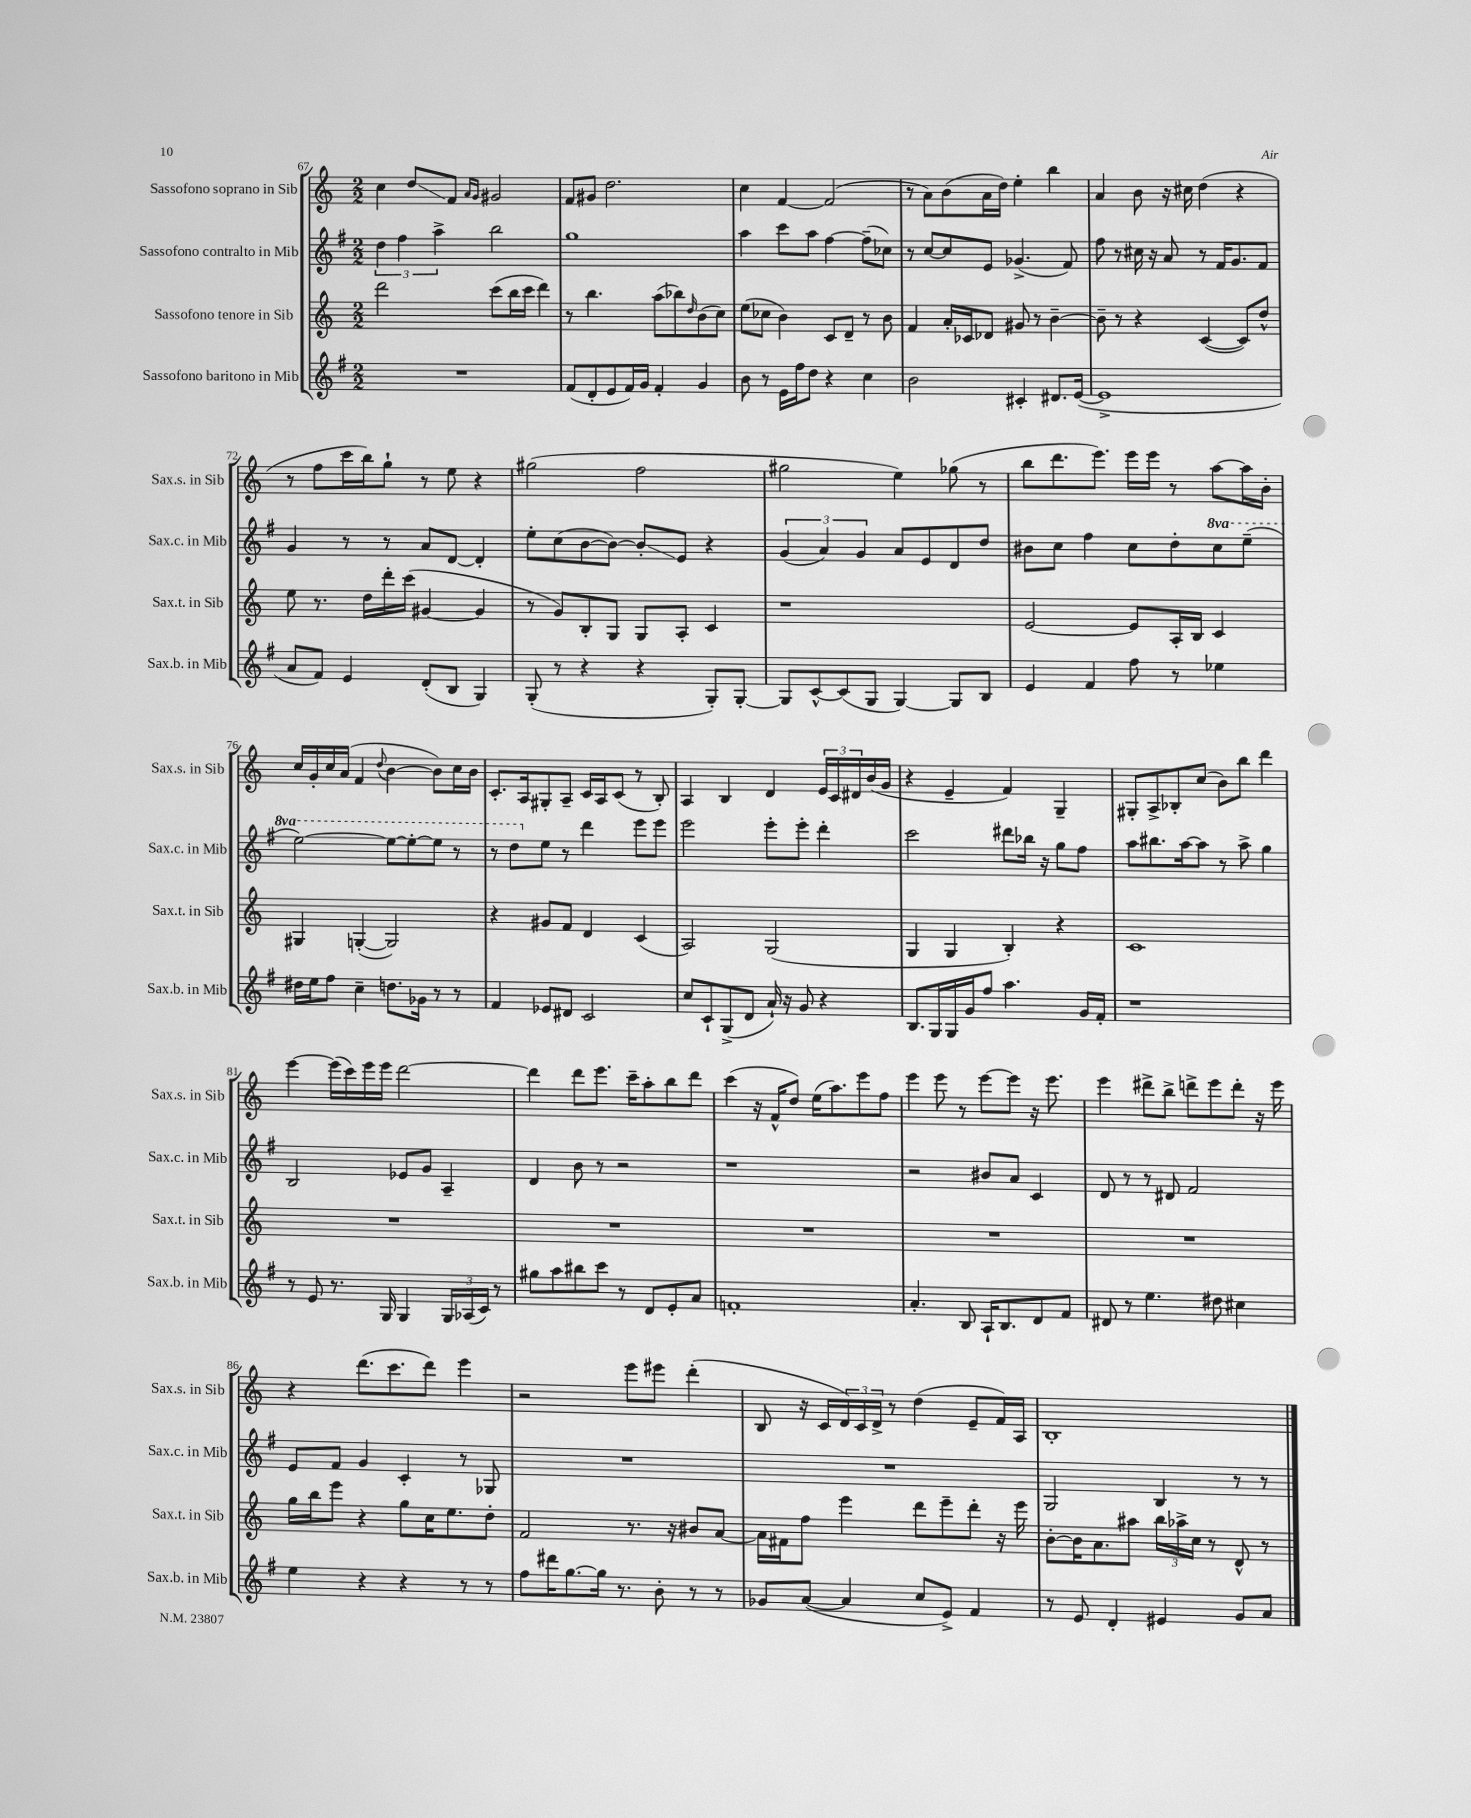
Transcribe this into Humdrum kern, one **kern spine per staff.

**kern	**kern	**kern	**kern
*staff4	*staff3	*staff2	*staff1
*clefG2	*clefG2	*clefG2	*clefG2
*k[f#]	*k[]	*k[f#]	*k[]
*M2/2	*M2/2	*M2/2	*M2/2
1r	2ddd	6dd	4cc
.	.	6ff#	.
.	.	.	8dd
.	.	6aa^	.
.	.	.	8f
.	.	.	16qqa
.	.	.	16qqg
.	(8ccc	2bb	2g#
.	16bb	.	.
.	16ccc	.	.
.	4ddd)	.	.
=	=	=	=
(8f#	8r	1gg	8f
8d'	4.bb	.	8g#
8e	.	.	2.dd
16f#)	.	.	.
16g	.	.	.
4f#'	(8aa	.	.
.	8bb-)	.	.
.	16qqdd	.	.
4g	(8b	.	.
.	8cc)	.	.
=	=	=	=
8b	(8ee	4aa	4cc
8r	8cc-	.	.
16e	4b)	8ccc	[4f
16ff#	.	.	.
8dd	.	8aa	.
4r	8c	[4ff#	(2f]
.	8d~	.	.
4cc	8r	(8ff#~]	.
.	8b	8cc-)	.
=	=	=	=
2b	4f	8r	8r
.	.	[8cc	8a)
.	16a'	8cc]	(8b
.	16c-	.	.
.	8d-	8e	16a
.	.	.	16dd)
4c#'	8g#	(4.g-^	4ee'
.	8r	.	.
8.d#	[4b~	.	4bb
.	.	8f#)	.
([16e	.	.	.
=	=	=	=
1e^]	8b~]	8ff#	4a
.	8r	8r	.
.	4r	16cc#	8b
.	.	16r	.
.	.	8a	16r
.	.	.	16cc#
.	([4c	8r	(4dd
.	.	16f#	.
.	.	8.g	.
.	8c])	.	4r
.	8dd^^	8f#	.
=	=	=	=
8a	8ee	4g	8r
8f#)	8.r	.	8ff
4e	.	8r	16ccc
.	16dd	.	16bb)
.	16ddd'	8r	8gg`
.	(16ccc	.	.
(8d'	[4g#	8a	8r
8B	.	[8d	8ee
4G)	4g#]	4d']	4r
=	=	=	=
(8G'	8r	8ee'	(2gg#
8r	8g)	(8cc	.
4r	8B'	[8b	.
.	8G	8b_)	.
4r	8G	8b']	2ff
.	8A'	8e	.
8G')	4c	4r	.
[8G'	.	.	.
=	=	=	=
8G]	1r	(6g	2gg#
[8c^^	.	.	.
.	.	6a)	.
(8c]	.	.	.
.	.	6g	.
8G	.	.	.
[4G)	.	8a	4ee)
.	.	8e	.
8G]	.	8d	(8gg-
8B	.	8dd	8r
=	=	=	=
4e	[2e	8b#	8bb
.	.	8cc	8.ddd
4f#	.	4ff#	.
.	.	.	8.eee)
8ff#	8e]	8cc	16eee
.	.	.	16eee
8r	16A'	8dd'	8r
.	16B	.	.
4ee-	4c	8ccc	[8aa
.	.	(8eee~	16aa]
.	.	.	16b'
=	=	=	=
16dd#	4G#	[2eee)	16cc
16ee	.	.	16g'
8ff#	.	.	16cc
.	.	.	(16a
4cc~	([4G'	.	4f
.	.	.	8qqdd
8.dd	2G])	8eee_	[4b
.	.	8eee'_	.
16g-	.	.	.
8r	.	8eee]	8b])
8r	.	8r	16cc
.	.	.	16b
=	=	=	=
4f#	4r	8r	8.c'
.	.	8ddd	.
.	.	.	16A
8e-	8g#	8ee	8G#'
8d#	8f	8r	8A~
2c	4d	4ddd	16c
.	.	.	16A
.	.	.	(8c
.	(4c	8eee	8r
.	.	8eee	8B')
=	=	=	=
8cc	2A)	2eee	4A
8c`	.	.	.
(8G^	.	.	4B
8d	.	.	.
16a`)	(2G	8eee'	4d
16r	.	.	.
8g	.	8eee'	.
4r	.	4ddd'	24e
.	.	.	24c
.	.	.	24d#
.	.	.	(16b
.	.	.	16g
=	=	=	=
8.B	4G	2ccc	4r
16G	.	.	.
16G	4G	.	4e~
16g	.	.	.
8ff#	.	.	.
4.aa	4B')	8ddd#	4f)
.	.	16bb-	.
.	.	16r	.
.	4r	8gg	4G~
16g	.	8ff#	.
16f#'	.	.	.
=	=	=	=
1r	1c	8aa	8G#'
.	.	8.bb#	8A^
.	.	.	8B-'
.	.	[16aa	.
.	.	8aa]	(8cc
.	.	8r	8b)
.	.	8aa^	8bb
.	.	4gg	4ddd
=	=	=	=
8r	1r	2B	[4eee
8e	.	.	.
8.r	.	.	(16eee]
.	.	.	16ccc)
.	.	.	16eee
16G	.	.	16eee
4G	.	8e-	[2ddd
.	.	8g	.
24G	.	4A~	.
(24A-	.	.	.
24c)	.	.	.
8r	.	.	.
=	=	=	=
8gg#	1r	4d	4ddd]
8aa	.	.	.
8bb#	.	8b	8ddd
8ccc	.	8r	8.eee
8r	.	2r	.
.	.	.	16ccc~
8d	.	.	8aa'
8e'	.	.	8bb
8a	.	.	8ddd
=	=	=	=
1f'	1r	1r	(4ccc
.	.	.	16r
.	.	.	16f^^
.	.	.	8dd)
.	.	.	(16ee
.	.	.	8.aa)
.	.	.	8eee
.	.	.	8ff
=	=	=	=
4.a'	1r	2r	4eee
.	.	.	8eee
8B	.	.	8r
16A`	.	8b#	[8eee
8.B	.	.	.
.	.	8a	8eee]
8d	.	4c	16r
.	.	.	8.eee
8f#	.	.	.
=	=	=	=
8d#	1r	8d	4eee
8r	.	8r	.
4.ee	.	8r	8ddd#^
.	.	8d#	8bb^
.	.	2f#	8ddd^
8dd#	.	.	8eee
4cc#	.	.	8ddd'
.	.	.	16r
.	.	.	16eee
=	=	=	=
4ee	16gg	8e	4r
.	16bb	.	.
.	8eee	8f#	.
4r	4r	4g	(8.ddd
.	.	.	8.ccc
4r	8gg	4c'	.
.	16cc	.	8ddd)
.	8.ee	.	.
8r	.	8r	4eee
8r	8dd'	8G-	.
=	=	=	=
8ff#	2f	1r	2r
16ddd#	.	.	.
[8.gg	.	.	.
16gg]	.	.	.
8.r	.	.	.
.	8.r	.	8eee
8b'	.	.	8eee#
.	16r	.	.
8r	8b#	.	(4ddd'
8r	[8a	.	.
=	=	=	=
8g-	16a]	1r	8B
.	16f#	.	.
([8a	8ff	.	16r
.	.	.	16c
4a]	4eee	.	24d)
.	.	.	24c
.	.	.	24d^
.	.	.	8r
8cc	8ddd	.	(4dd
8e^)	8eee~	.	.
4f#	8ddd'	.	8e~
.	16r	.	16f)
.	16eee	.	16A
=	=	=	=
8r	[8b'	2G	1B'
8e	16b]	.	.
.	8.a	.	.
4d'	.	.	.
.	8aa#	.	.
4e#	24bb	4B	.
.	24aa-^	.	.
.	24cc	.	.
.	8r	.	.
8g	8d^^	8r	.
8a	8r	8r	.
==	==	==	==
*-	*-	*-	*-
